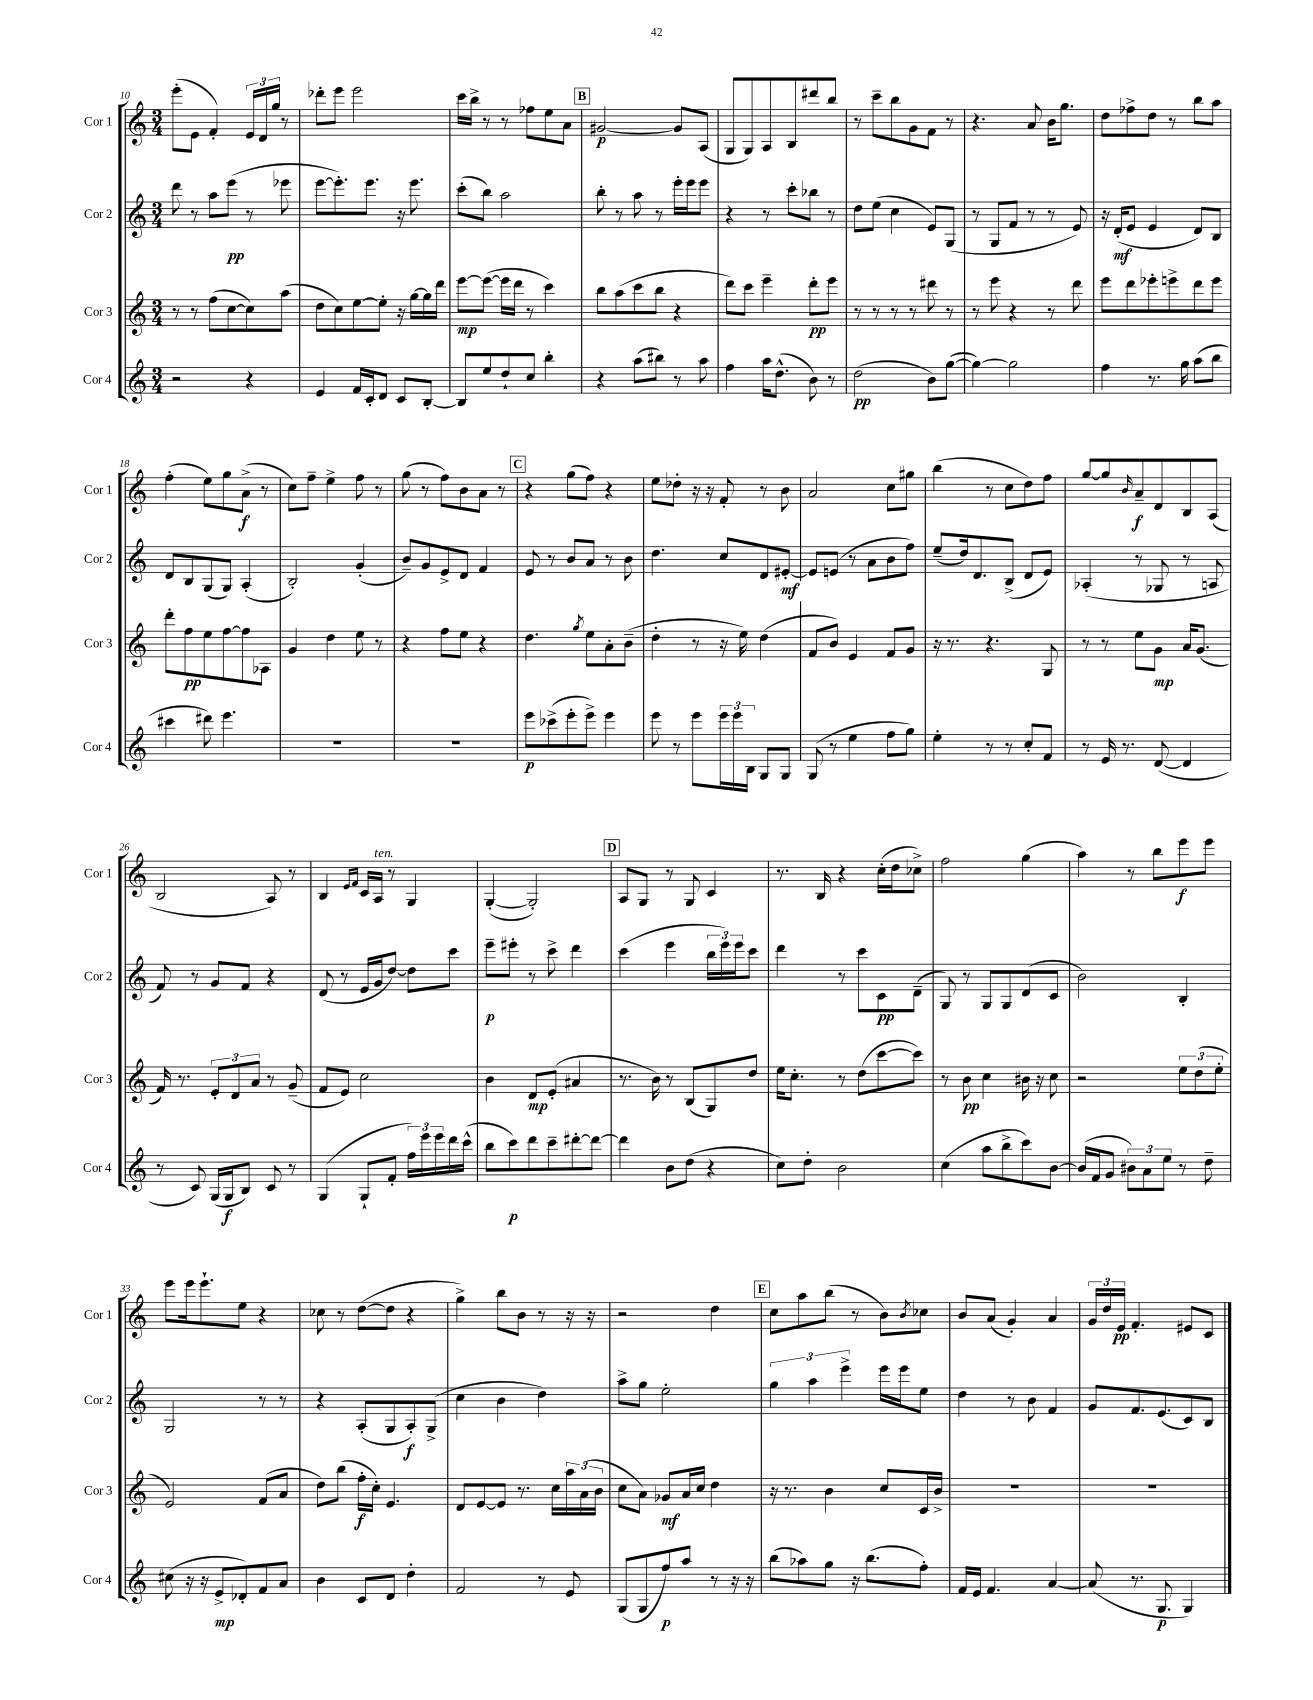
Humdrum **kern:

**kern	**kern	**kern	**kern
*staff4	*staff3	*staff2	*staff1
*clefG2	*clefG2	*clefG2	*clefG2
*k[]	*k[]	*k[]	*k[]
*M3/4	*M3/4	*M3/4	*M3/4
2r	8r	8ddd\	(8eee'\L
.	8r	8r	8e\J
.	(8ff\L	8aa\L	4f'/)
.	[8cc\	(8eee\J	.
4r	8cc\])	8r	24e/LL
.	.	.	24d/
.	.	.	24gg/JJ
.	(8aa\J	8eee-\	8r
=	=	=	=
4e/	8dd\L	[8eee\L	8ddd-'\L
.	8cc\)	8.eee'\])	8eee\J
16f/LL	[8ee\	.	2eee\
16c'/J	.	8.eee\J	.
8d/J	8ee'\]J	.	.
8c/L	16r	16r	.
.	[16gg\LL	8.eee\	.
[8B'/J	16gg\]	.	.
.	16ddd\JJ	.	.
=	=	=	=
8B/]L	[8eee\L	(8ccc'\L	16ccc\LL
.	.	.	16bb^\JJ
8ee/	(8eee\_J	8bb\J)	8r
8dd`/	16eee\]LL	2aa\	8r
.	16ddd\JJ	.	.
8cc/J	8r	.	8ff-\L
4bb'\	4ccc\)	.	8ee\
.	.	.	8a\J
=	=	=	=
4r	8bb\L	8bb'\	[2g#/
.	(8aa\	8r	.
(8aa\L	8ccc\	8aa\	.
8bb#\J)	8bb\J	8r	.
8r	4r	16eee'\LL	8g#/]L
.	.	16eee\J	.
8aa\	.	8eee\J	(8A/J
=	=	=	=
4ff\	8ddd\L)	4r	8G/L
.	8ccc\J	.	8G/)
16aa\LK	4eee~\	8r	8A/
(8.dd^^\J	.	.	.
.	.	8ccc'\L	8B/
8b\)	8ddd'\L	8bb-\J	8ddd#/
8r	8eee\J	8r	8bb/J
=	=	=	=
(2dd\	8r	8dd\L	8r
.	8r	(8ee\J	8ccc~\L
.	8r	4cc\	8bb\
.	8r	.	8g\
8b\L)	8ddd#\	8e/L)	8f\J
([8gg\J	8r	(8G/J	8r
=	=	=	=
4gg\_)	8r	8r	4.r
.	8eee\	8G/L	.
2gg\]	4r	8f/J	.
.	.	8r	8a/
.	8r	8r	16b\LK
.	.	.	8.gg\J
.	8ddd\	8e/)	.
=	=	=	=
4ff\	8eee\L	16r	8dd\L
.	.	(16d'/LK	.
.	8ddd\	8e/J	8ff-^\
8.r	8eee-'\	4e/	8dd\J
.	8eee^\	.	8r
16gg\	.	.	.
(8aa\L	8ddd\	8d/L)	8bb\L
8bb\J	8eee\J	8B/J	8aa\J
=	=	=	=
4ccc#\	8ddd'\L	8d/L	(4ff'\
.	8ff\	8B/	.
8ddd#\)	8ee\	(8G/	8ee\L)
4.eee\	[8ff\	8G/J)	8gg\
.	8ff\]	(4A'/	(8a^\J
.	8A-\J	.	8r
=	=	=	=
2.r	4g/	2B'/)	8cc\L)
.	.	.	8ff~\J
.	4dd\	.	4ee^\
.	8ee\	(4g'/	8ff\
.	8r	.	8r
=	=	=	=
2.r	4r	8b~/L)	(8gg\
.	.	8g/	8r
.	8ff\L	8e^/	8ff\L)
.	8ee\J	8d/J	8b\
.	4r	4f/	8a\J
.	.	.	8r
=	=	=	=
8eee\L	4.dd\	8e/	4r
(8ccc-^\	.	8r	.
8eee'\	.	8b/L	(8gg\L
.	8qgg/	.	.
8eee^\J)	8ee\L	8a/J	8ff\J)
4eee\	8a'\	8r	4r
.	(8b~\J	8b\	.
=	=	=	=
8eee\	4dd'\	4.dd\	8ee\L
8r	.	.	8dd-'\J
8eee\L	8r	.	16r
.	.	.	16r
24eee\L	16r	8cc/L	8f'/
24eee\	.	.	.
.	16ee\)	.	.
24B\JJ	.	.	.
8G/L	(4dd\	8d/	8r
8G/J	.	[8e#'/J	8b\
=	=	=	=
(8G/	8f/L	8e#/]L	2a/
8r	8b/J)	(8e/J	.
4ee\	4e/	8r	.
.	.	8a\L	.
8ff\L	8f/L	8b\	8cc\L
8gg\J)	8g/J	8ff\J)	8gg#\J
=	=	=	=
4ee'\	16r	(8ee~/L	(4bb\
.	8.r	.	.
.	.	16dd/k)	.
.	.	8.d/	.
8r	4.r	.	8r
8r	.	(8B^/J	8cc\L
8cc'/L	.	8d/L	8dd\)
8f/J	8G/	8e/J)	8ff\J
=	=	=	=
8r	8r	(4A-'/	[8gg/L
16e/	8r	.	8gg/]
8.r	.	.	.
.	.	.	16qqb/
.	8ee\L	8r	8a~/
([8d/	8g\J	8G-/	8d/
4d/]	16a/LK	8r	8B/
.	(8.g/J	.	.
.	.	8A/	(8A/J
=	=	=	=
8r	16f/)	8f/)	2B/
.	8.r	.	.
8c/)	.	8r	.
(16G/LL	12e'/L	8g/L	.
16G/J	.	.	.
.	12d/	.	.
8B/J)	.	8f/J	.
.	12a/J	.	.
8c/	8r	4r	8A/)
8r	(8g~/	.	8r
=	=	=	=
(4G/	8f/L	(8d/	4B/
.	8e/J)	8r	.
.	.	.	16qqe/LL
.	.	.	16qqf/JJ
8G`/L	2cc\	16e/LL	16c/LL
.	.	16g/J	16A/JJ
8f'/J	.	[8dd/J)	8r
24ff\LL)	.	8dd\]L	4G/
24eee\	.	.	.
24eee\	.	.	.
16ddd\	.	8ccc\J	.
(16ccc^^\JJ	.	.	.
=	=	=	=
8bb\L	4b\	8eee~\L	([4G'/
8ccc\)	.	8eee#'\J	.
8ddd\	8d/L	8r	2G'/])
8ccc~\	(8e'/J	8ccc^\	.
[8ddd#'\	4a#/	4ddd\	.
8ddd#\_J	.	.	.
=	=	=	=
4ddd#\]	8.r	(4ccc\	8A/L
.	.	.	8G/J
.	16b\)	.	.
8b\L	8r	4eee\	8r
(8dd\J	(8B/L	.	8G/
4r	8G/)	24bb\LL	4c/
.	.	24eee\)	.
.	.	24eee\J	.
.	8dd/J	8ccc\J	.
=	=	=	=
8cc\L)	16ee\LK	4ddd\	8.r
.	8.cc'\J	.	.
8dd'\J	.	.	.
.	.	.	16B/
2b\	8r	8r	4r
.	(8dd\L	8ccc\L	.
.	[8ccc\	8c\	(16cc'\LL
.	.	.	16dd\J
.	8ccc\]J)	(8d~\J	8cc-^\J)
=	=	=	=
(4cc\	8r	8G/)	2ff\
.	8b\	8r	.
8aa\L	4cc\	8G/L	.
8bb^\	.	8G/	.
8ccc\)	16b#\	(8d/	(4gg\
.	16r	.	.
[8b\J	8cc\	8c/J	.
=	=	=	=
(16b/]LL	2r	2b\)	4aa\)
16f/J	.	.	.
8g/J	.	.	.
12b#\L)	.	.	8r
12a\	.	.	.
.	.	.	8bb\L
12ee\J	.	.	.
8r	12ee\L	4B'/	8eee\
.	(12dd\	.	.
8dd~\	.	.	8eee\J
.	12ee'\J	.	.
=	=	=	=
(8cc#\	2e/)	2G/	8eee\L
16r	.	.	16eee\k
16r	.	.	8.eee`\
8e^/L	.	.	.
8d-'/)	.	.	8ee\J
8f/	(8f/L	8r	4r
8a/J	8a/J	8r	.
=	=	=	=
4b\	8dd\L)	4r	8cc-\
.	(8bb\J	.	8r
8c/L	16ff'\LL	(8A'/L	([8dd\L
.	16cc'\JJ)	.	.
8d/J	4.e/	8G/	8dd\]J
4dd'\	.	8A'/)	4r
.	.	(8G^/J	.
=	=	=	=
2f/	8d/L	4cc\	4gg^\)
.	[8e/	.	.
.	8e/]J	4b\	8bb\L
.	8.r	.	8b\J
8r	.	4dd\)	8r
.	16cc\LL	.	.
8e/	24aa\	.	16r
.	(24a\	.	.
.	.	.	16r
.	24b\JJ	.	.
=	=	=	=
(8G/L	8cc\L	8aa^\L	2r
8G/	8a\J)	8gg\J	.
8ff/)	8g-/L	2ee'\	.
8aa/J	16a/L	.	.
.	16cc/JJ	.	.
8r	4dd\	.	4dd\
16r	.	.	.
16r	.	.	.
=	=	=	=
(8bb\L	16r	6gg\	8cc\L
.	8.r	.	.
8aa-\)	.	.	8aa\
.	.	6aa\	.
8gg\J	4b\	.	(8bb\J
.	.	6eee^\	.
16r	.	.	8r
(8.bb\L	.	.	.
.	8cc/L	16eee\LL	8b\L)
.	.	16eee\J	.
.	.	.	8qb/
8ff'\J)	16c/L	8ee\J	8cc-\J
.	16b^/JJ	.	.
=	=	=	=
16f/LL	2.r	4dd\	8b/L
16e/JJ	.	.	.
4.f/	.	.	(8a/J
.	.	8r	4g'/)
.	.	8b\	.
[4a/	.	4f/	4a/
=	=	=	=
(8a/]	2.r	8g/L	24g/LL
.	.	.	24dd/
.	.	.	24e/JJ
8.r	.	8.f/	4.f'/
8.G/	.	(8.e/	.
4G/)	.	8c/)	8e#/L
.	.	8B/J	8c/J
==	==	==	==
*-	*-	*-	*-
